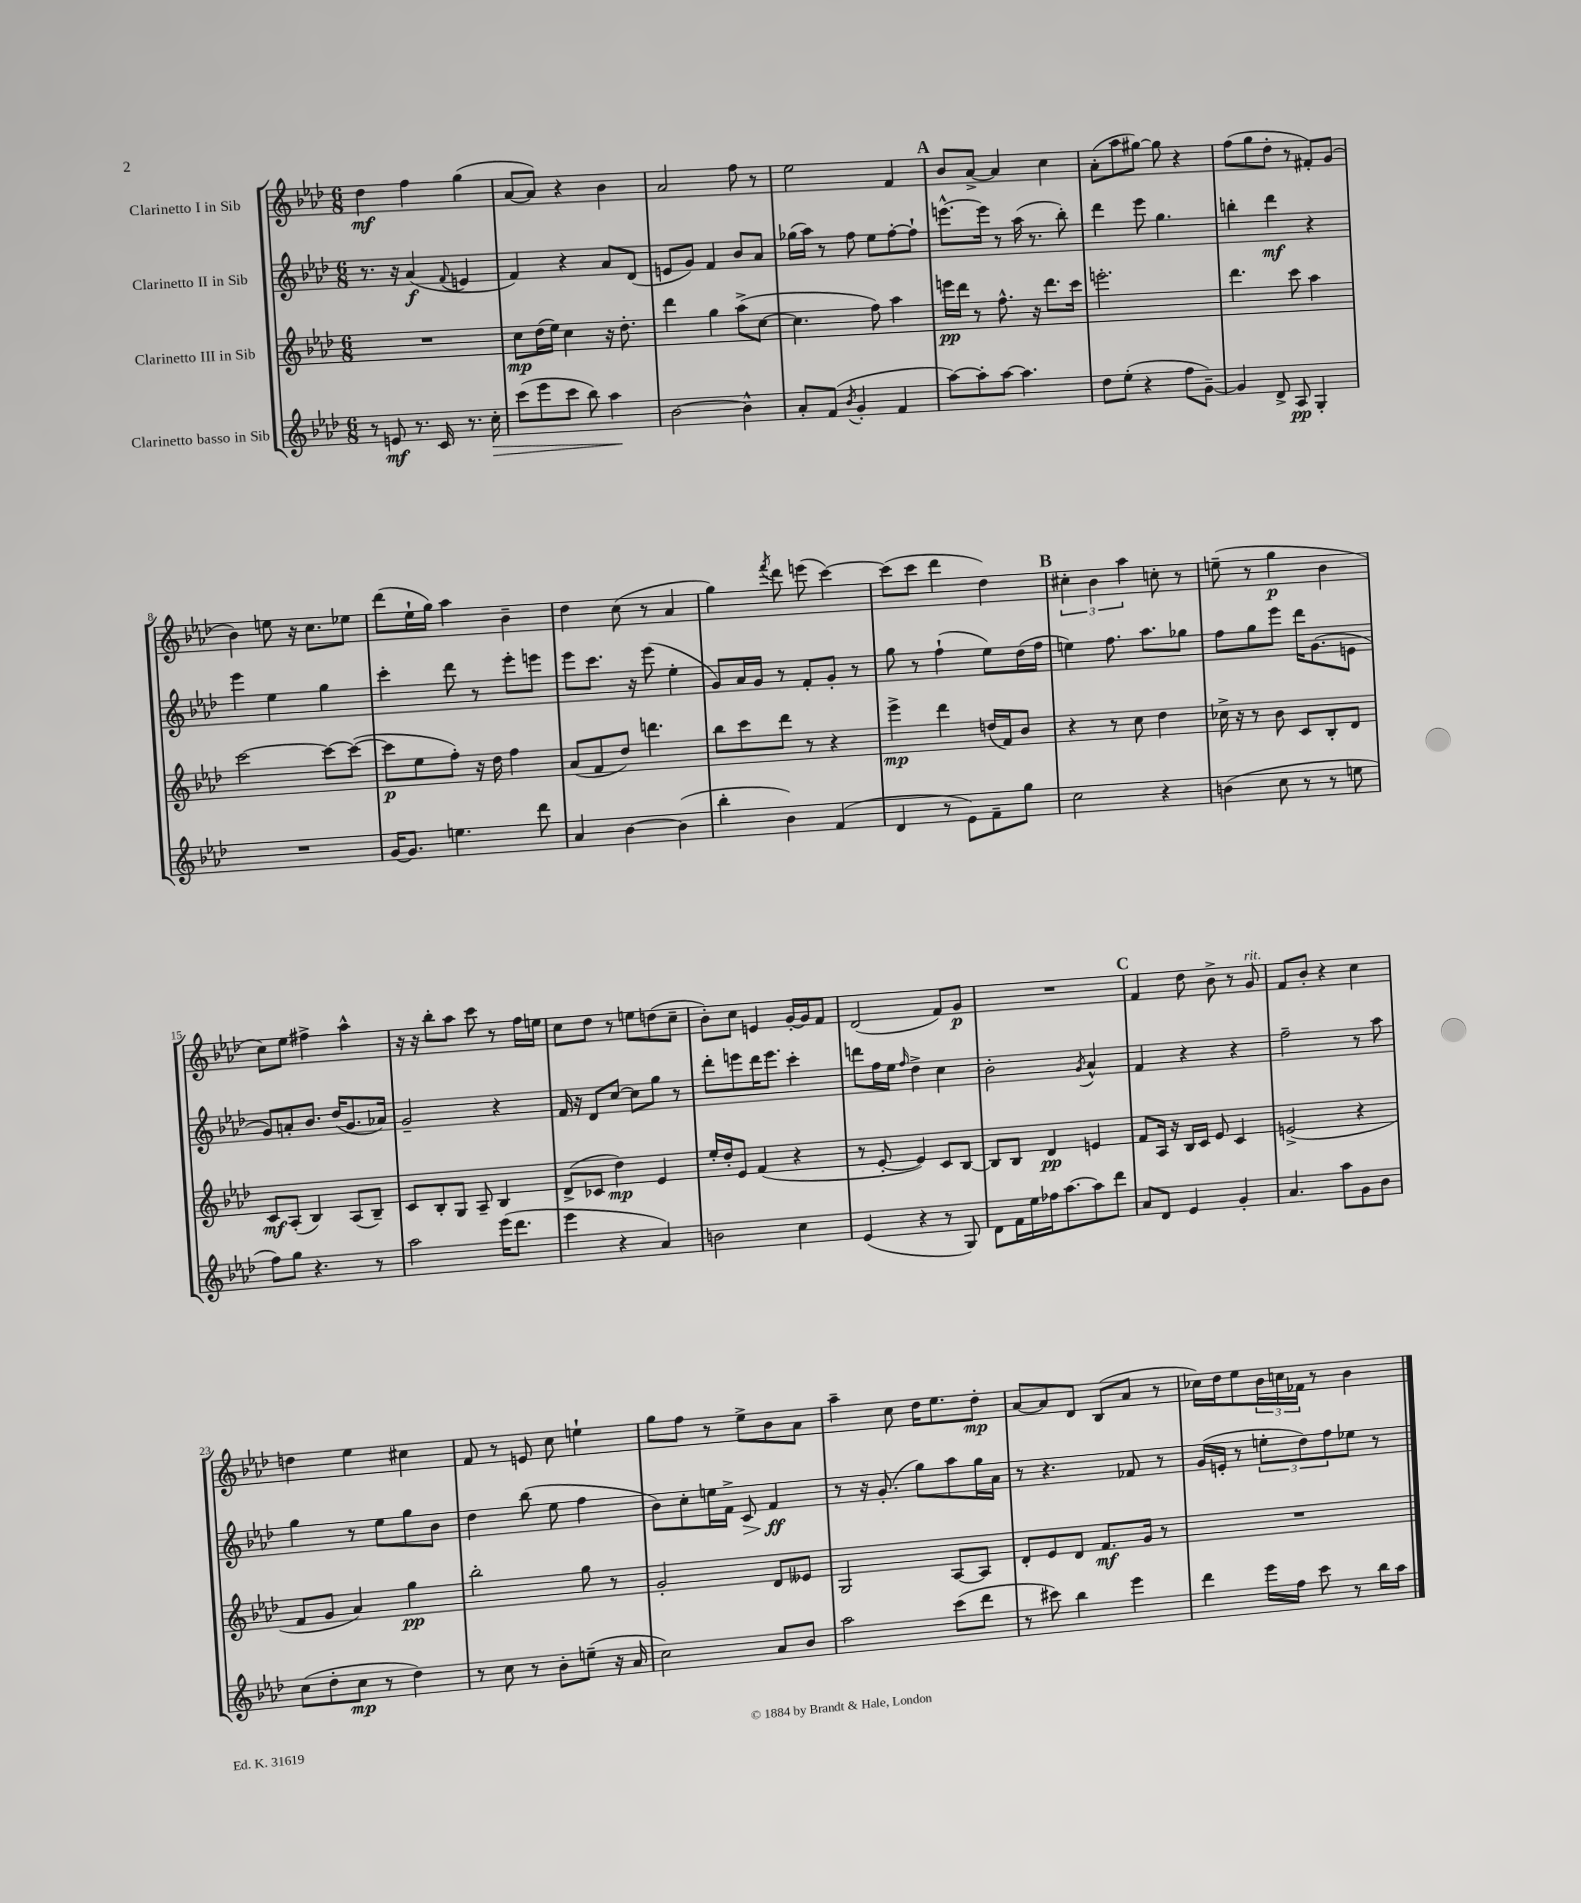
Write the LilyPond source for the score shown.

<<
\new StaffGroup <<
\new Staff = "s0" \with { instrumentName = "Clarinetto I in Sib" } {
    \clef treble \key aes \major \numericTimeSignature \time 6/8
    des''4\mf f''4 g''4( |
    aes'8~ aes'8) r4 bes'4 |
    aes'2 f''8 r8 |
    ees''2 f'4 |
    \mark \markup { \bold "A" } bes'8 aes'8~-> aes'4 c''4 |
    aes'8-.( aes''8 gis''8~) gis''8 r4 |
    f''8( g''8 des''8-. r8 fis'8-.) g'8( |
    bes'4) e''8 r16 c''8. ees''8 |
    des'''8( ees''16-! g''16) aes''4 bes'4-- |
    des''4 c''8( r8 aes'4 |
    g''4) \acciaccatura { f'''8 } des'''8 e'''8( c'''4~) |
    c'''8( c'''8 des'''4 des''4) |
    \mark \markup { \bold "B" } \tuplet 3/2 { cis''4-. bes'4 aes''4 } c''8-. r8 |
    e''8--( r8 g''4\p bes'4 |
    c''8) ees''8 fis''4-> aes''4-^ |
    r16 r16 bes''8-. aes''8 c'''8 r8 f''16 e''16 |
    c''8 des''8 r8 e''8 d''8( c''8-- |
    bes'8-.) c''8 e'4 g'16~-. g'16 f'8 |
    des'2( f'8) g'8\p |
    R2. |
    \mark \markup { \bold "C" } f'4 des''8 bes'8-> r8 g'8^\markup { \italic "rit." } |
    f'8 bes'8-. r4 c''4 |
    d''4 ees''4 cis''4 |
    f'8 r8 e'8 c''8 e''4-! |
    g''8 f''8 r8 ees''8-> bes'8 aes'8 |
    aes''4-- c''8 des''16 ees''8. des''8-.\mp |
    aes'8~ aes'8 des'8 bes8( aes'8 r8 |
    ces''16) des''16 ees''8 \tuplet 3/2 { bes'16 c''16 fes'16 } r8 bes'4 \bar "|." |
}
\new Staff = "s1" \with { instrumentName = "Clarinetto II in Sib" } {
    \clef treble \key aes \major \numericTimeSignature \time 6/8
    r8. r16 aes'4\f( \appoggiatura { f'8 } e'4 |
    f'4) r4 aes'8 des'8( |
    e'8 g'8) f'4 bes'8 aes'8 |
    ges''16( aes''16) r8 f''8 ees''8 f''8~-. f''8-! |
    \mark \markup { \bold "A" } e'''8.~-^ e'''16 r8 aes''16( r8. bes''8-.) |
    des'''4 ees'''8 g''4. |
    b''4-. des'''4\mf r4 |
    ees'''4 ees''4 g''4 |
    c'''4-. des'''8 r8 ees'''8-. e'''8 |
    ees'''8 c'''8. r16 ees'''8( ees''4-. |
    g'8) aes'16 g'16 r8 f'8-. g'8-. r8 |
    g''8 r8 f''4-!( ees''8) des''16( f''16 |
    \mark \markup { \bold "B" } e''4) f''8. aes''8. ges''8 |
    f''8 g''8 ees'''8 des'''16 g'8.( e'8 |
    g'8) a'8-. bes'8. des''16( g'8. aes'16) |
    g'2-- r4 |
    f'16 r16 des'8 c''8~ c''8 g''8 r8 |
    des'''8-. e'''8 des'''16 e'''8. c'''4-. |
    d'''8 f''16 ees''16 \grace { f''16 } des''4-> c''4 |
    bes'2-. \acciaccatura { g'8 } aes'4-^ |
    \mark \markup { \bold "C" } f'4 r4 r4 |
    f''2-- r8 aes''8 |
    g''4 r8 ees''8 g''8 bes'8 |
    des''4 bes''8( ees''8 f''4 |
    bes'8) c''8-. e''16 f'16-> c'8\> f'4\ff\! |
    r8 r16 g'8.-.( g''8) aes''8 g''16 aes'16 |
    r8 r4. fes'8 r8 |
    g'16( e'16-. r8 \tuplet 3/2 { e''8-. des''8) f''8 } ees''8 r8 \bar "|." |
}
\new Staff = "s2" \with { instrumentName = "Clarinetto III in Sib" } {
    \clef treble \key aes \major \numericTimeSignature \time 6/8
    R2. |
    c''8\mp des''16( ees''16) c''4 r16 des''8.-. |
    des'''4 g''4 aes''8->( c''8~ |
    c''4. f''8) aes''4 |
    \mark \markup { \bold "A" } e'''16\pp des'''16 r8 f''8.-^ r16 des'''8. c'''16 |
    e'''2.-. |
    des'''4. c'''8 aes''4 |
    c'''2~ c'''8~ c'''8~( |
    c'''8\p ees''8 f''8-.) r16 des''16 f''4 |
    aes'8( f'8 des''8) d'''4. |
    bes''8 c'''8 des'''8 r8 r4 |
    ees'''4->\mp des'''4 d''16( f'16) bes'8 |
    \mark \markup { \bold "B" } r4 r8 c''8 des''4 |
    ces''16-> r16 r8 bes'8 c'8 bes8-. des'8 |
    c'8\mf aes8-.( bes4) aes8( bes8--) |
    c'8 bes8-. g8 aes8-- bes4 |
    des'8->( ces'8 des''4\mp) ees'4 |
    ees''16-. des''16-. ees'8 f'4( r4 |
    r8 ees'8~-. ees'4) c'8 bes8~ |
    bes8 bes8 des'4\pp e'4 |
    \mark \markup { \bold "C" } f'8 aes16 r16 bes16 c'16 ees'8 c'4 |
    e'2->( r4 |
    f'8 g'8 aes'4) g''4\pp |
    bes''2-. g''8 r8 |
    g'2-. des'8 eeses'8 |
    g2 aes8~ aes8 |
    des'8-. ees'8 des'8 f'8.\mf g'16 r8 |
    R2. \bar "|." |
}
\new Staff = "s3" \with { instrumentName = "Clarinetto basso in Sib" } {
    \clef treble \key aes \major \numericTimeSignature \time 6/8
    r8 e'8\mf r8. c'16 r8. c''16-.\> |
    c'''8( ees'''8 c'''8 bes''8) aes''4\! |
    bes'2~ bes'4-^ |
    aes'8-. f'8( \acciaccatura { bes'8 } g'4-. f'4 |
    \mark \markup { \bold "A" } aes''8~) aes''8-. aes''8~ aes''4. |
    des''8 ees''8-.( r4 f''8 g'8~--) |
    g'4 des'8-> aes8\pp g4-. |
    R2. |
    g'16~ g'8. e''4. des'''8 |
    aes'4 bes'4~ bes'4( |
    bes''4-. bes'4) f'4( |
    des'4 r8 ees'8) f'8-- g''8 |
    \mark \markup { \bold "B" } c''2 r4 |
    b'4( c''8 r8 r8 e''8 |
    f''8) g''8 r4. r8 |
    aes''2 ees'''16( des'''8. |
    ees'''4 r4 aes'4) |
    b'2 c''4 |
    ees'4( r4 r8 g8) |
    des'8 f'16 ees''16 fes''16 aes''8.~ aes''8 des'''8 |
    \mark \markup { \bold "C" } aes'8 des'8 ees'4 g'4-. |
    aes'4. aes''8 g'8 bes'8 |
    c''8( des''8-. c''8\mp r8 des''4) |
    r8 c''8 r8 bes'8-. e''8--( r16 aes'16 |
    c''2) aes'8 bes'8 |
    aes''2 c'''8( des'''8 |
    r8 cis'''8) bes''4 ees'''4 |
    des'''4 ees'''16 f''16 c'''8 r8 bes''16 aes''16 \bar "|." |
}
>>
>>
